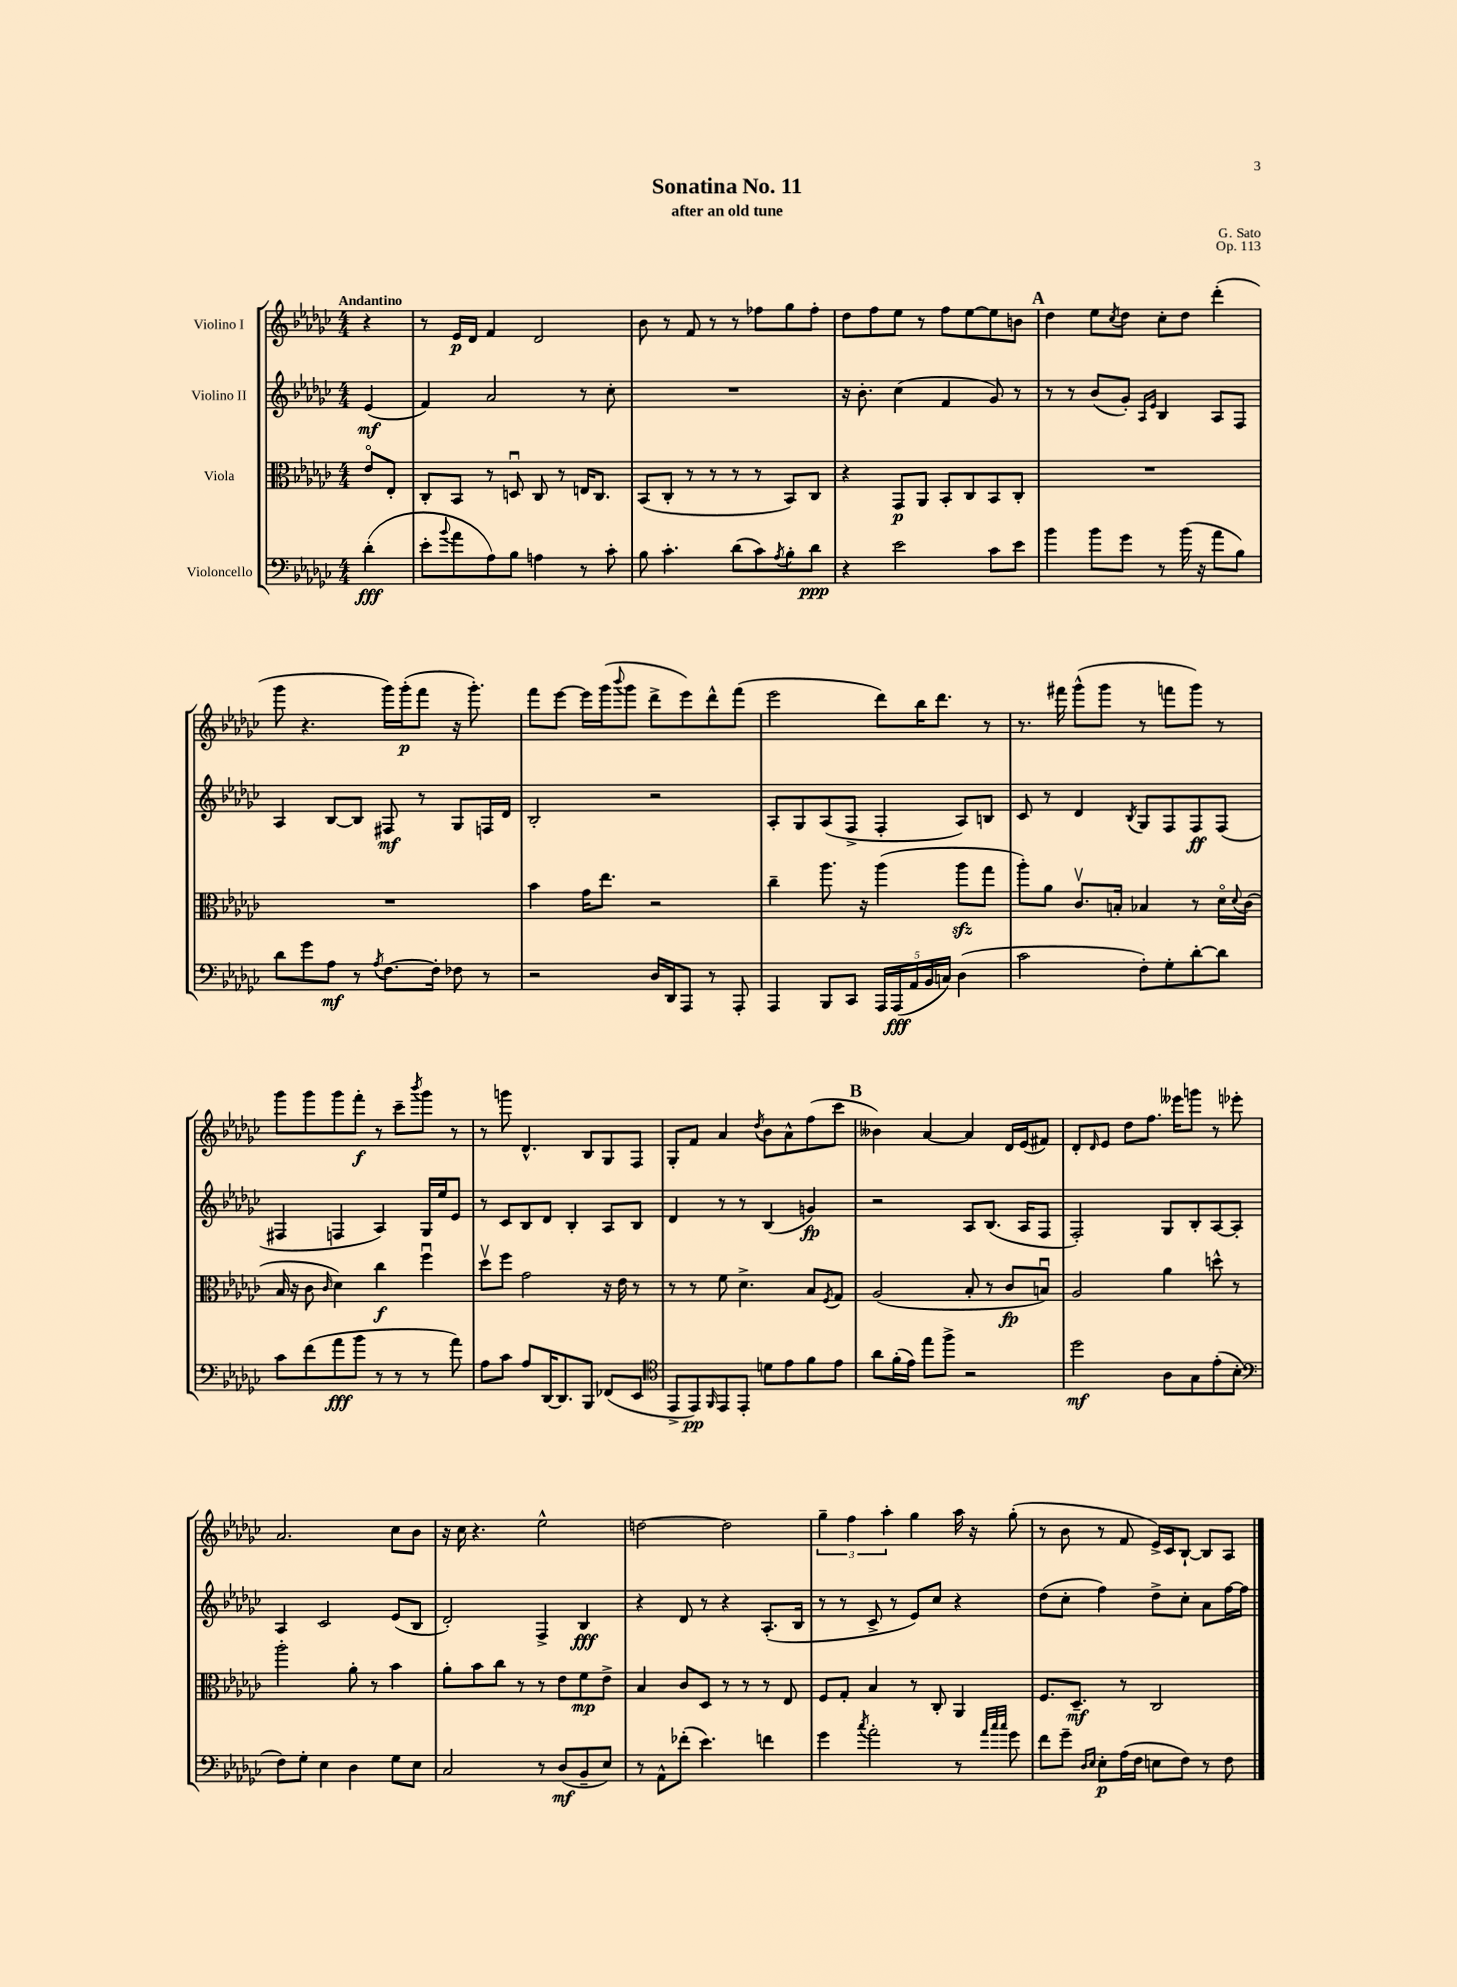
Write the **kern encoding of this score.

**kern	**dynam	**kern	**dynam	**kern	**dynam	**kern	**dynam
*part4	*part4	*part3	*part3	*part2	*part2	*part1	*part1
*staff4	*staff4	*staff3	*staff3	*staff2	*staff2	*staff1	*staff1
*I"Violoncello	*	*I"Viola	*	*I"Violino II	*	*I"Violino I	*
*clefF4	*	*clefC3	*	*clefG2	*	*clefG2	*
*k[b-e-a-d-g-c-]	*	*k[b-e-a-d-g-c-]	*	*k[b-e-a-d-g-c-]	*	*k[b-e-a-d-g-c-]	*
*M4/4	*	*M4/4	*	*M4/4	*	*M4/4	*
=	=	=	=	=	=	=	=
!	!	!	!	!	!	!LO:TX:a:B:t=Andantino	!
(4d-'\	fff	8e-/L	.	(4e-/	mf	4r	.
.	.	8E-'/J	.	.	.	.	.
=1	=1	=1	=1	=1	=1	=1	=1
8e-'\L	.	8C-'/L	.	4f/)	.	8r	.
8qqb-/	.	.	.	.	.	.	.
8a-\	.	8BB-/J	.	.	.	16e-/LL	p
.	.	.	.	.	.	16d-/JJ	.
8A-\)	.	8r	.	2a-/	.	4f/	.
8B-\J	.	8Dnu/	.	.	.	.	.
4An\	.	8C-/	.	.	.	2d-/	.
.	.	8r	.	.	.	.	.
8r	.	16En/KL	.	8r	.	.	.
.	.	8.C-/J	.	.	.	.	.
8c-'\	.	.	.	8cc-'\	.	.	.
=2	=2	=2	=2	=2	=2	=2	=2
8B-\	.	(8BB-/L	.	1r	.	8b-\	.
4.c-'\	.	8C-'/J	.	.	.	8r	.
.	.	8r	.	.	.	8f/	.
.	.	8r	.	.	.	8r	.
(8d-\L	.	8r	.	.	.	8r	.
8c-\)	.	8r	.	.	.	8ff-X\L	.
8qA-/	.	.	.	.	.	.	.
8B-'\	.	8BB-/L)	.	.	.	8gg-\	.
8d-\J	ppp	8C-/J	.	.	.	8ff-'\J	.
=3	=3	=3	=3	=3	=3	=3	=3
4r	.	4r	.	16r	.	8dd-\L	.
.	.	.	.	8.b-'\	.	.	.
.	.	.	.	.	.	8ff\	.
2e-\	.	8GG-/L	p	(4cc-\	.	8ee-\J	.
.	.	8AA-/J	.	.	.	8r	.
.	.	8BB-'/L	.	4f/	.	8ff\L	.
.	.	8C-/	.	.	.	[8ee-\	.
8c-\L	.	8BB-/	.	8g-/)	.	8ee-\]	.
8e-\J	.	8C-'/J	.	8r	.	8bn\J	.
!!LO:REH:place=s1:t=A
=4	=4	=4	=4	=4	=4	=4	=4
4b-\	.	1r	.	8r	.	4dd-\	.
.	.	.	.	8r	.	.	.
8b-\L	.	.	.	(8b-/L	.	8ee-\L	.
.	.	.	.	.	.	8qcc-/	.
8g-\J	.	.	.	8g-'/J)	.	8dd-\J	.
.	.	.	.	16qqA-/LL	.	.	.
.	.	.	.	16qqe-/JJ	.	.	.
8r	.	.	.	4B-/	.	8cc-'\L	.
(16b-\	.	.	.	.	.	8dd-\J	.
16r	.	.	.	.	.	.	.
8a-\L	.	.	.	8A-/L	.	(4ddd-'\	.
8B-\J)	.	.	.	8F/J	.	.	.
!!LO:LB:g=z
=5	=5	=5	=5	=5	=5	=5	=5
8d-\L	.	1r	.	4A-/	.	8ggg-\	.
8g-\	.	.	.	.	.	4.r	.
8A-\J	mf	.	.	[8B-/L	.	.	.
8r	.	.	.	8B-/J]	.	.	.
8qA-/	.	.	.	.	.	.	.
[8.F\L	.	.	.	8F#X/	mf	16ggg-\LL)	.
.	.	.	.	.	.	(16ggg-'\J	p
.	.	.	.	8r	.	8fff\J	.
16F'\Jk]	.	.	.	.	.	.	.
8F-X\	.	.	.	8G-/L	.	16r	.
.	.	.	.	.	.	8.ggg-'\)	.
8r	.	.	.	16Fn/L	.	.	.
.	.	.	.	16d-/JJ	.	.	.
=6	=6	=6	=6	=6	=6	=6	=6
2r	.	4b-\	.	2B-'/	.	8fff\L	.
.	.	.	.	.	.	[8eee-\J	.
.	.	16g-\KL	.	.	.	16eee-\LL]	.
.	.	8.ee-\J	.	.	.	(16ggg-\J	.
.	.	.	.	.	.	8qqbbb-/	.
.	.	.	.	.	.	8ggg-\J	.
16D-/LL	.	2r	.	2r	.	8ddd-^\L	.
16DD-/J	.	.	.	.	.	.	.
8AAA-/J	.	.	.	.	.	8eee-\)	.
8r	.	.	.	.	.	8ddd-^^\	.
8AAA-'/	.	.	.	.	.	(8fff\J	.
=7	=7	=7	=7	=7	=7	=7	=7
4AAA-/	.	4cc-~\	.	8A-'/L	.	2eee-\	.
.	.	.	.	8G-/	.	.	.
8BBB-/L	.	8.aa-\	.	(8A-/	.	.	.
8CC-/J	.	.	.	8F^/J	.	.	.
.	.	16r	.	.	.	.	.
20AAA-/LL	.	(4aa-\	.	4F'/	.	8ddd-\L)	.
(20AAA-/	fff	.	.	.	.	.	.
20AA-/	.	.	.	.	.	.	.
.	.	.	.	.	.	16bb-\K	.
20BB-/	.	.	.	.	.	.	.
.	.	.	.	.	.	8.ddd-\J	.
20Cn/JJ)	.	.	.	.	.	.	.
(4D-\	.	8aa-zz\L	.	8A-/L)	.	.	.
.	.	8gg-\J	.	8Bn/J	.	8r	.
=8	=8	=8	=8	=8	=8	=8	=8
2c-\	.	8aa-'\L)	.	8c-/	.	8.r	.
.	.	8a-\J	.	8r	.	.	.
.	.	.	.	.	.	16fff#X\	.
.	.	8.c-v/L	.	4d-/	.	(8ggg-^^\L	.
.	.	.	.	.	.	8ggg-\J	.
.	.	16Bn'/Jk	.	.	.	.	.
.	.	.	.	8qB-/	.	.	.
8F'\L)	.	4B-X/	.	8G-/L	.	8r	.
8G-'\	.	.	.	8F/	.	8fffn\L	.
[8d-'\	.	8r	.	8F/	ff	8ggg-\J)	.
8d-\J]	.	16d-\LL	.	(8F/J	.	8r	.
.	.	8qqd-/	.	.	.	.	.
.	.	(16c-\JJ	.	.	.	.	.
!!LO:LB:g=z
=9	=9	=9	=9	=9	=9	=9	=9
8c-\L	.	16B-/	.	4F#X/	.	8ggg-\L	.
.	.	16r	.	.	.	.	.
(8f\	.	8c-\	.	.	.	8ggg-\	.
.	.	16qqc-/	.	.	.	.	.
8a-\	fff	4d-\)	.	4Fn/	.	8ggg-\	.
8b-\J	.	.	.	.	.	8fff'\J	f
8r	.	4cc-\	f	4A-/)	.	8r	.
8r	.	.	.	.	.	8ccc-~\L	.
.	.	.	.	.	.	8qbbb-/	.
8r	.	4ffu\	.	16G-/LL	.	8ggg-\J	.
.	.	.	.	16ee-/J	.	.	.
8a-\)	.	.	.	8e-/J	.	8r	.
=10	=10	=10	=10	=10	=10	=10	=10
8A-\L	.	8dd-v\L	.	8r	.	8r	.
8c-\J	.	8ff\J	.	8c-/L	.	8gggn\	.
8A-/L	.	2g-\	.	8B-/	.	4.d-^^/	.
[16DD-/K	.	.	.	8d-/J	.	.	.
8.DD-/]	.	.	.	.	.	.	.
.	.	.	.	4B-'/	.	.	.
8BBB-/J	.	.	.	.	.	8B-/L	.
(8FF-X/L	.	16r	.	8A-/L	.	8G-/	.
.	.	16e-\	.	.	.	.	.
8EE-/J	.	8r	.	8B-/J	.	8F/J	.
=11	=11	=11	=11	=11	=11	=11	=11
*clefC4	*	*	*	*	*	*	*
8EE-^/L	.	8r	.	4d-/	.	8G-'/L	.
8EE-/)	pp	8r	.	.	.	8f/J	.
16qqFF/	.	.	.	.	.	.	.
8EE-/	.	8f\	.	8r	.	4a-/	.
8EE-'/J	.	4.d-^\	.	8r	.	.	.
.	.	.	.	.	.	8qdd-/	.
8dn\L	.	.	.	(4B-/	.	8b-\L	.
8e-\	.	.	.	.	.	8a-^^\	.
8f\	.	8B-/L	.	4gn/)	fp	(8ff\	.
.	.	8qF/	.	.	.	.	.
8e-\J	.	8G-/J	.	.	.	8ccc-\J	.
!!LO:REH:place=s1:t=B
=12	=12	=12	=12	=12	=12	=12	=12
8a-\L	.	(2A-/	.	2r	.	4b--X\)	.
(16f'\L	.	.	.	.	.	.	.
16e-\JJ)	.	.	.	.	.	.	.
8ee-\L	.	.	.	.	.	[4a-/	.
8ff^\J	.	.	.	.	.	.	.
2r	.	8B-'/	.	8A-/L	.	4a-/]	.
.	.	8r	.	(8.B-/J	.	.	.
.	.	8c-/L	fp	.	.	16d-/LL	.
.	.	.	.	16A-/KL	.	(16e-/J	.
.	.	8Bnu/J)	.	8F/J	.	8f#X/J)	.
=13	=13	=13	=13	=13	=13	=13	=13
2dd-\	mf	2A-/	.	2F'/)	.	8d-'/L	.
.	.	.	.	.	.	16qqd-/	.
.	.	.	.	.	.	8e-/J	.
.	.	.	.	.	.	8dd-\L	.
.	.	.	.	.	.	8.ff\J	.
8A-\L	.	4a-\	.	8G-/L	.	.	.
.	.	.	.	.	.	16eee--X\KL	.
8G-\	.	.	.	8B-'/	.	8gggn\J	.
(8e-'\	.	8ddn^^\	.	[8A-/	.	8r	.
8B-'\J	.	8r	.	8A-'/J]	.	8eee-X'\	.
!!LO:LB:g=z
=14	=14	=14	=14	=14	=14	=14	=14
*clefF4	*	*	*	*	*	*	*
8F\L)	.	2aa-'\	.	4A-/	.	2.a-/	.
8G-'\J	.	.	.	.	.	.	.
4E-\	.	.	.	2c-/	.	.	.
4D-\	.	8a-'\	.	.	.	.	.
.	.	8r	.	.	.	.	.
8G-\L	.	4b-\	.	(8e-/L	.	8cc-\L	.
8E-\J	.	.	.	8B-/J	.	8b-\J	.
=15	=15	=15	=15	=15	=15	=15	=15
2C-/	.	8a-'\L	.	2d-'/)	.	16r	.
.	.	.	.	.	.	16cc-\	.
.	.	8b-\	.	.	.	4.r	.
.	.	8cc-\J	.	.	.	.	.
.	.	8r	.	.	.	.	.
8r	.	8r	.	4F^/	.	2ee-^^\	.
(8D-/L	mf	8e-\L	.	.	.	.	.
8BB-~/	.	8f\	mp	4B-/	fff	.	.
8E-/J)	.	8e-^\J	.	.	.	.	.
=16	=16	=16	=16	=16	=16	=16	=16
8r	.	4B-/	.	4r	.	[2ddn\	.
8AA-^^\L	.	.	.	.	.	.	.
(8f-X'\J	.	8c-/L	.	8d-/	.	.	.
4.e-\)	.	8D-/J	.	8r	.	.	.
.	.	8r	.	4r	.	2dd\]	.
.	.	8r	.	.	.	.	.
4fn\	.	8r	.	(8.A-'/L	.	.	.
.	.	8E-/	.	.	.	.	.
.	.	.	.	16B-/Jk	.	.	.
=17	=17	=17	=17	=17	=17	=17	=17
4g-\	.	8F/L	.	8r	.	6gg-~\	.
.	.	8G-'/J	.	8r	.	.	.
.	.	.	.	.	.	6ff\	.
8qcc-/	.	.	.	.	.	.	.
2a-'\	.	4B-/	.	8c-^/	.	.	.
.	.	.	.	.	.	6aa-'\	.
.	.	.	.	8r	.	.	.
.	.	8r	.	8e-/L)	.	4gg-\	.
.	.	8C-'/	.	8cc-/J	.	.	.
8r	.	4AA-/	.	4r	.	16aa-\	.
.	.	.	.	.	.	16r	.
32qqa-/LLL	.	.	.	.	.	.	.
32qqcc-/	.	.	.	.	.	.	.
32qqcc-/JJJ	.	.	.	.	.	.	.
8g-\	.	.	.	.	.	(8gg-'\	.
=18	=18	=18	=18	=18	=18	=18	=18
8f\L	.	8.F/L	.	(8dd-\L	.	8r	.
8g-~\J	.	.	.	8cc-'\J	.	8b-\	.
.	.	8.D-~/J	mf	.	.	.	.
16qqD-/LL	.	.	.	.	.	.	.
16qqE-/JJ	.	.	.	.	.	.	.
8E-'\L	p	.	.	4ff\)	.	8r	.
(16A-\L	.	8r	.	.	.	8f/	.
16F\JJ	.	.	.	.	.	.	.
8En\L	.	2C-/	.	8dd-^\L	.	16e-^/LL)	.
.	.	.	.	.	.	16c-/J	.
8F\J)	.	.	.	8cc-'\J	.	[8B-`/J	.
8r	.	.	.	8a-\L	.	8B-/L]	.
8F\	.	.	.	[16ff\L	.	8A-/J	.
.	.	.	.	16ff\JJ]	.	.	.
==	==	==	==	==	==	==	==
*-	*-	*-	*-	*-	*-	*-	*-
